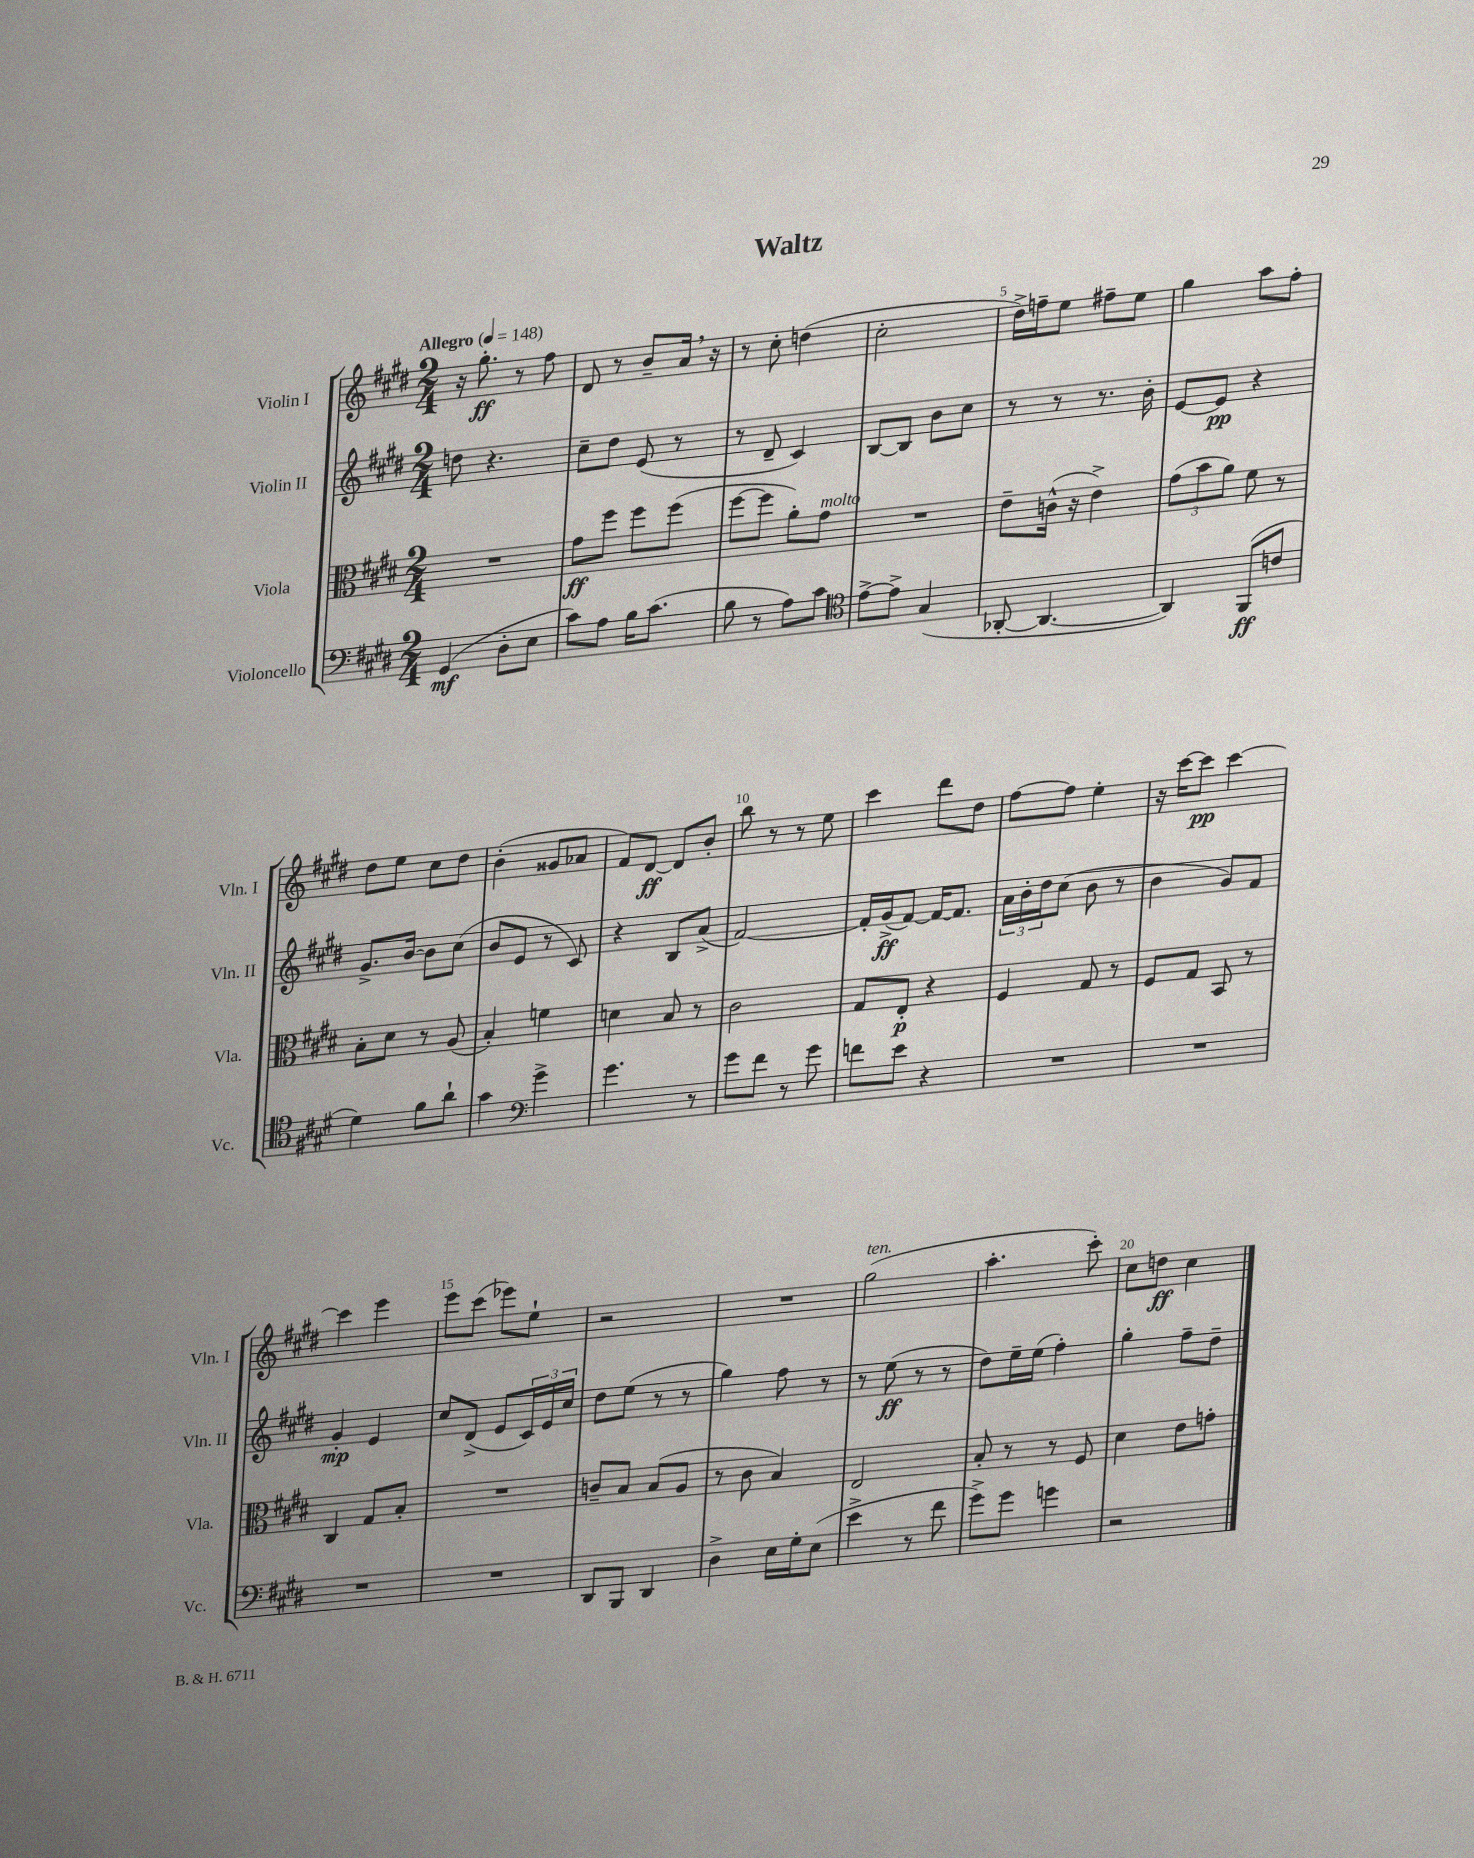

**kern	**kern	**kern	**kern
*staff4	*staff3	*staff2	*staff1
*clefF4	*clefC3	*clefG2	*clefG2
*k[f#c#g#d#]	*k[f#c#g#d#]	*k[f#c#g#d#]	*k[f#c#g#d#]
*M2/4	*M2/4	*M2/4	*M2/4
*MM148	*MM148	*MM148	*MM148
(4GG#	2r	8dd	16r
.	.	.	8.gg#'
.	.	4.r	.
8D#'	.	.	8r
8E	.	.	8ff#
=	=	=	=
8c#)	8g#	8cc#~	8d#
8A	8ff#	8dd#	8r
16B	8ff#	(8e	8b~
(8.c#	.	.	.
.	(8ff#	8r	16a
.	.	.	16r
=	=	=	=
8B	[8ff#	8r	8r
8r	8ff#]	8d#~	8cc#'
8A)	8a')	4c#)	(4dd
8c#	8g#	.	.
=	=	=	=
*clefC4	*	*	*
[8e^	2r	[8B	2cc#'
8e^]	.	8B]	.
(4G#	.	8b	.
.	.	8cc#	.
=	=	=	=
[8AA-'	8e~	8r	16dd#^)
.	.	.	16ff~
4.AA-_	(16c^^	8r	8ee
.	16r	.	.
.	4e^)	8.r	8ff#~
.	.	.	8ee
.	.	16b'	.
=	=	=	=
4AA-])	(12g#	[8e	4gg#
.	12b	.	.
.	.	8e]	.
.	12a)	.	.
(8FF#	8f#	4r	8aa
8c	8r	.	8ff#'
=	=	=	=
4d#)	8B'	8.g#^	8dd#
.	8d#	.	8ee
.	.	[16b	.
8f#	8r	8b]	8cc#
8a`	(8A	(8cc#	8dd#
=	=	=	=
4g#	4B')	8b	(4b'
.	.	8e	.
*clefF4	*	*	*
4g#^	4f	8r	8g##
.	.	8c#)	8a-
=	=	=	=
4.g#	4d	4r	8f#)
.	.	.	[8d#
.	8B	8B	8d#]
8r	8r	(8a^	8b'
=	=	=	=
8g#	2c#	[2f#)	8bb
8f#	.	.	8r
8r	.	.	8r
8g#	.	.	8ee
=	=	=	=
8f	8G#	16f#']	4ccc#
.	.	(16g#^	.
8e	8E'	[8f#)	.
4r	4r	16f#_	8ddd#
.	.	8.f#]	.
.	.	.	8dd#
=	=	=	=
2r	4F#	24a	[8ff#
.	.	24b'	.
.	.	24dd#	.
.	.	(8cc#	8ff#]
.	8G#	8b	4ee'
.	8r	8r	.
=	=	=	=
2r	8F#	4b	16r
.	.	.	[16ccc#
.	8G#	.	8ccc#]
.	8BB	8g#)	[4ccc#
.	8r	8f#	.
=	=	=	=
2r	4C#	4g#'	4ccc#]
.	8G#	4e	4eee
.	8B'	.	.
=	=	=	=
2r	2r	8cc#	8eee
.	.	(8d#^	(8ccc#
.	.	8e	8eee-)
.	.	24c#)	8ee`
.	.	24e	.
.	.	24cc#	.
=	=	=	=
8DD#	8c~	8dd#	2r
8BBB	8B	(8ee	.
4DD#	(8B	8r	.
.	8A	8r	.
=	=	=	=
4D#^	8r	4gg#)	2r
.	8c#	.	.
16E	4B)	8ff#	.
16G#'	.	.	.
(8E	.	8r	.
=	=	=	=
4e^	2E	8r	(2gg#
.	.	(8ee	.
8r	.	8r	.
8f#	.	8r	.
=	=	=	=
8g#^)	8B'	8dd#)	4.aa'
8g#	8r	16ee~	.
.	.	(16ee	.
4g	8r	4ff#')	.
.	8F#	.	8ccc#')
=	=	=	=
2r	4d#	4gg#'	8cc#
.	.	.	8dd
.	8e	8ff#~	4cc#
.	8g'	8dd#~	.
==	==	==	==
*-	*-	*-	*-
